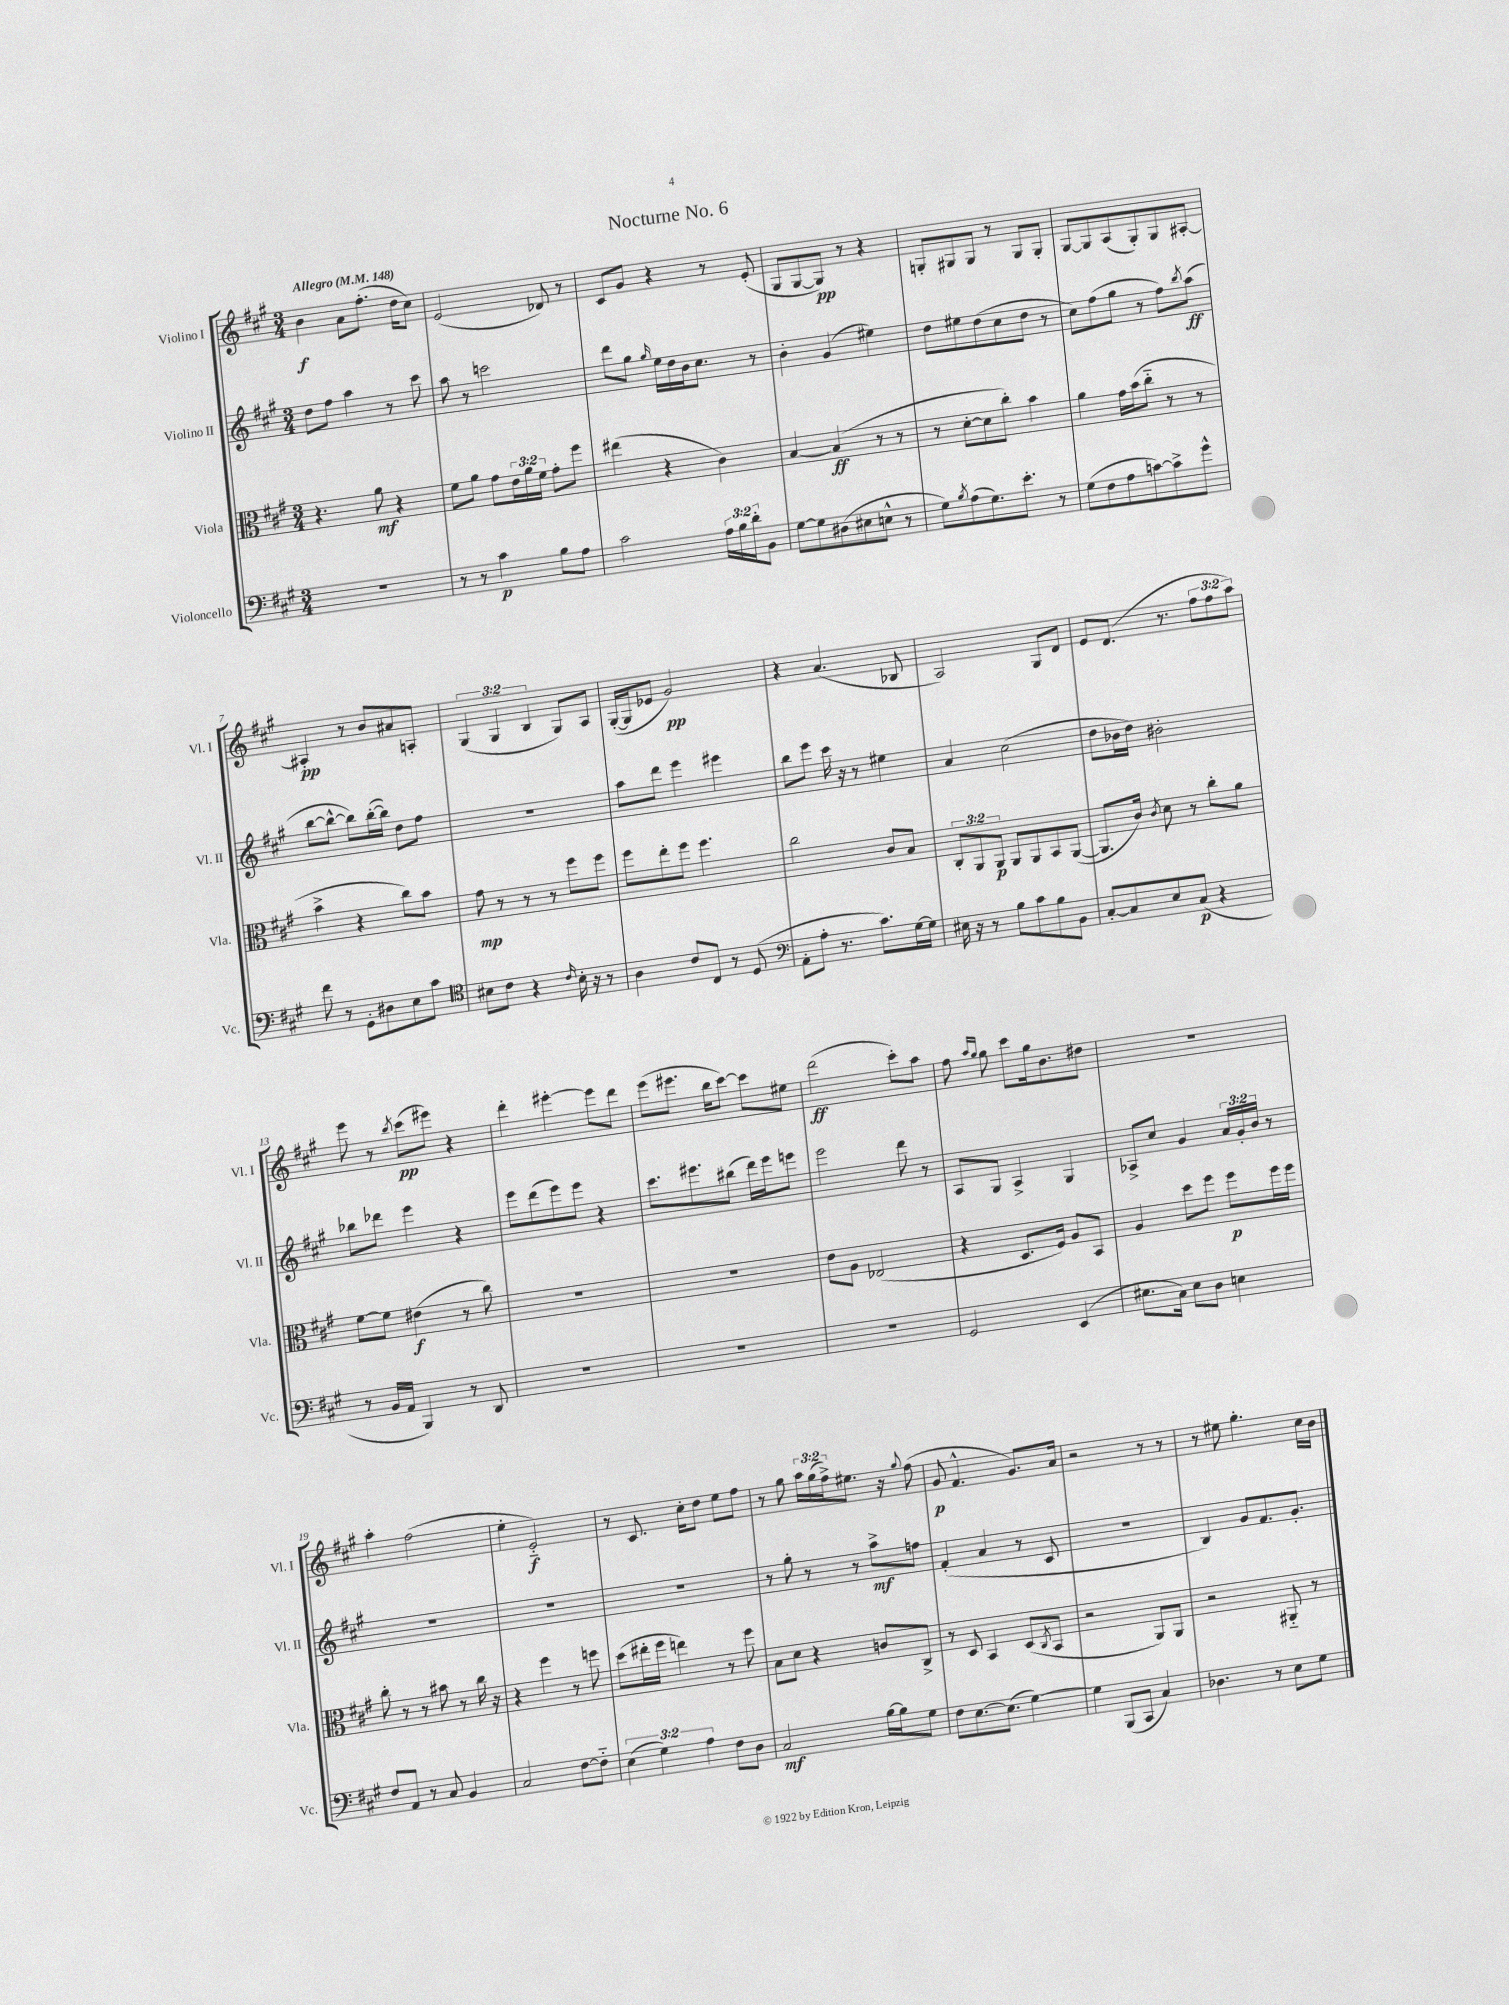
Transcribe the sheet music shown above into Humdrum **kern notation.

**kern	**kern	**kern	**kern
*staff4	*staff3	*staff2	*staff1
*clefF4	*clefC3	*clefG2	*clefG2
*k[f#c#g#]	*k[f#c#g#]	*k[f#c#g#]	*k[f#c#g#]
*M3/4	*M3/4	*M3/4	*M3/4
*MM148	*MM148	*MM148	*MM148
2.r	4.r	8dd\L	4b\
.	.	8ff#\J	.
.	.	4aa\	8a\L
.	8a\	.	(8.ff#'\J
.	4r	8r	.
.	.	.	16dd\LK
.	.	8ccc#\	8cc#\J)
=	=	=	=
8r	8f#\L	8aa\	(2e/
8r	8a\J	8r	.
4c#\	8g#\L	2ccc\	.
.	24e\L	.	.
.	24a\	.	.
.	24f#\JJ	.	.
8B\L	8g#'\L	.	8d-/)
8A\J	8ff#\J	.	8r
=	=	=	=
2c#\	(4ee#\	8ddd\L	8c#/L
.	.	8gg#\J	8g#/J
.	.	16qqgg#/	.
.	4r	16ee\LL	4r
.	.	16dd\	.
.	.	16b\J	.
.	.	8.cc#\J	.
24A\LL	4c#\)	.	8r
24B\	.	.	.
24d'\J	.	.	.
8BB\J	.	8r	(8e'/
=	=	=	=
[8G#\L	[4B/	4b'\	8G#/L
8G#\]	.	.	[8G#/
(8D#\	(4B/]	(4g#/	8G#/]J)
8E#\	.	.	8r
8E^^\J	8r	4ee#\)	4r
8r	8r	.	.
=	=	=	=
8G#\L)	8r	8dd\L	8G'/L
8qB/	.	.	.
(8A\	[8d'\L	8ee#\	8G#/
8.G#\)	8d\]	(8dd\	8G#/J
.	8cc#'\J)	8cc#\	8r
8.e'\J	.	.	.
.	4b\	8dd\J	8G#/L
8r	.	8r	8G#'/J
=	=	=	=
(8G#\L	4a\	8cc#\L)	[8G#/L
8F#\	.	(8ff#\	8G#/]
8A\	16g#\LL	8gg#\J	(8A/
.	(16b\J	.	.
[8c\)	8cc#'~\J	8r	8G#'/)
8c^\]	8r	8ff#\L)	8G#/
.	.	8qbb/	.
8g#^^\J	8r	(8aa\J	[8A#'/J
=	=	=	=
8f#\	4b^\	[8bb\L	4A#'/]
8r	.	8bb^^\_J	.
8GG#'\L	4r	8bb\]L)	8r
8D#\	.	([16bb'\L	8b/L
.	.	16bb\]JJ)	.
8E\	8cc#\L)	8dd\L	8a#/
8c#\J	8b\J	8ff#\J	8A'/J
=	=	=	=
*clefC4	*	*	*
8B#\L	8g#\	2.r	(6G#/
8c#\J	8r	.	.
.	.	.	6G#/
4r	8r	.	.
.	.	.	6B/
.	8r	.	.
16qqc#/	.	.	.
16B#'\	8ff#\L	.	8G#/L)
16r	.	.	.
8r	8ff#\J	.	8A/J
=	=	=	=
4A\	8ff#\L	8aa\L	([16G#'/LL
.	.	.	16G#/]J
.	8ee'\	8ddd\J	8e-/J
8c#/L	8ff#\J	4eee\	2g#/)
8C#/J	4.ff#\	.	.
8r	.	4eee#\	.
(8D/	.	.	.
=	=	=	=
*clefF4	*	*	*
8AA'\L	2cc#\	8bb\L	4r
8A'\J	.	8eee\J	.
8.r	.	16ccc#\	(4.a/
.	.	16r	.
.	.	8r	.
8.c#\L)	.	.	.
.	8c#/L	4ee#\	.
[16G#\L	8B/J	.	8B-/
16G#\]JJ	.	.	.
=	=	=	=
16E#\	12C#'/L	4a/	2A/)
16r	.	.	.
.	12AA/	.	.
8r	.	.	.
.	12AA/J	.	.
8B\L	8AA/L	(2cc#\	.
8c#\	8AA/	.	.
8B\	8BB/	.	8G#/L
8BB\J	([8AA/J	.	8d/J
=	=	=	=
[8C#'/L	8.AA/]L	8dd\L	8e/L
8C#/]	.	16b-\L	(8.d/J
.	16c#/Jk)	16dd\JJ)	.
.	8qc#/	.	.
8E/	8d\	2b#'\	.
.	.	.	8.r
(8C#/J	8r	.	.
4r	8cc#'\L	.	12ff#\L
.	.	.	12ff#\
.	8a\J	.	.
.	.	.	12aa\J)
=	=	=	=
8r	[8f#\L	8bb-\L	8eee\
16BB/LL	8f#\]J	8ddd-\J	8r
16AA/JJ	.	.	.
.	.	.	8qbb/
4BBB/)	(4e#\	4eee\	(8ccc#\L
.	.	.	8eee#\J)
8r	8r	4r	4r
8DD/	8cc#\)	.	.
=	=	=	=
2.r	2.r	8eee\L	4ddd'\
.	.	(8ddd\	.
.	.	8eee\)	[4eee#'\
.	.	8eee\J	.
.	.	4r	8eee#\]L
.	.	.	8ddd\J
=	=	=	=
2.r	2.r	8.ccc#\L	(8eee\L
.	.	.	8.eee#\J
.	.	8.eee#\	.
.	.	.	16bb\LK
.	.	(8bb#\J	[8ccc#\J)
.	.	16ddd\LL)	8ccc#\]L
.	.	16eee#\J	.
.	.	8eee\J	8ee#\J
=	=	=	=
2.r	8e\L	2eee\	(2ddd\
.	8A\J	.	.
.	(2E-/	.	.
.	.	8ddd\	8ccc#'\L)
.	.	8r	8aa\J
=	=	=	=
2GG#/	4r	8A/L	8ff#\
.	.	.	16qqaa/LL
.	.	.	16qqgg#/JJ
.	.	8G#/J	8gg#\
.	8.D/L	4A^/	8ccc#\L
.	.	.	16gg#\k
.	16F#/Jk)	.	8.b\
(4EE/	8A/L	4G#/	.
.	8BB/J	.	8dd#\J
=	=	=	=
8.E#\L	4A/	8A-^/L	2.r
.	.	8cc#/J	.
16C#\Jk)	.	.	.
8E#\L	8dd\L	4g#/	.
8D\J	8ff#\J	.	.
4E\	8ff#\L	24a/LL	.
.	.	24g#'/	.
.	.	24b/JJ	.
.	16ff#\L	8r	.
.	16ff#\JJ	.	.
=	=	=	=
8F#/L	8cc#'\	2.r	4aa'\
8AA/J	8r	.	.
8r	8r	.	(2ff#\
8C#/	8b#\	.	.
4BB/	8r	.	.
.	16cc#\	.	.
.	16r	.	.
=	=	=	=
2C#/	4r	2.r	4ee'\
.	4ff#\	.	2e'~/)
[8F#\L	8r	.	.
8F#'~\]J	8ff\	.	.
=	=	=	=
(6E\	(8dd\L	2.r	8r
.	16ee#'\L	.	8.c#/
6G#\)	.	.	.
.	16ff#\JJ	.	.
.	4ee\)	.	.
.	.	.	16cc#'\LK
6A\	.	.	.
.	.	.	8dd\J
8F#\L	8r	.	8ee\L
8D\J	8ff#\	.	8ff#\J
=	=	=	=
2C#/	8B\L	8r	8r
.	8d\J	8gg#'\	8gg#\
.	4r	8r	24aa\LL
.	.	.	(24gg#\
.	.	.	24ff#^\J)
.	.	8r	8.ee#\J
[16B\LL	8c/L	8aa^\L	.
16B\]J	.	.	16r
.	.	.	8qqgg#/
8G#\J	8C#^/J	8ff\J	(8ff#\
=	=	=	=
8F#\L	8r	(4f#'/	8g#/
[8.E\	8D/	.	4.f#^^/
.	4BB/	4a/	.
(8.E\]J	.	.	.
[4G#\)	(8D/L	8r	8.g#/L)
.	8qC#/	.	.
.	8BB/J	8c#/	.
.	.	.	16a/Jk
=	=	=	=
4G#\]	2r	2.r	2r
(8BBB/L	.	.	.
8CC#/J	.	.	.
4C#/)	8AA/L)	.	8r
.	8AA/J	.	8r
=	=	=	=
4.D-\	2r	4B/)	8r
.	.	.	8ee#\
.	.	8g#/L	4.gg#'\
8r	.	8.f#/	.
8E\L	8AA#'~/	.	.
.	.	8.g#'/J	.
8G#\J	8r	.	16cc#\LL
.	.	.	16b\JJ
==	==	==	==
*-	*-	*-	*-
